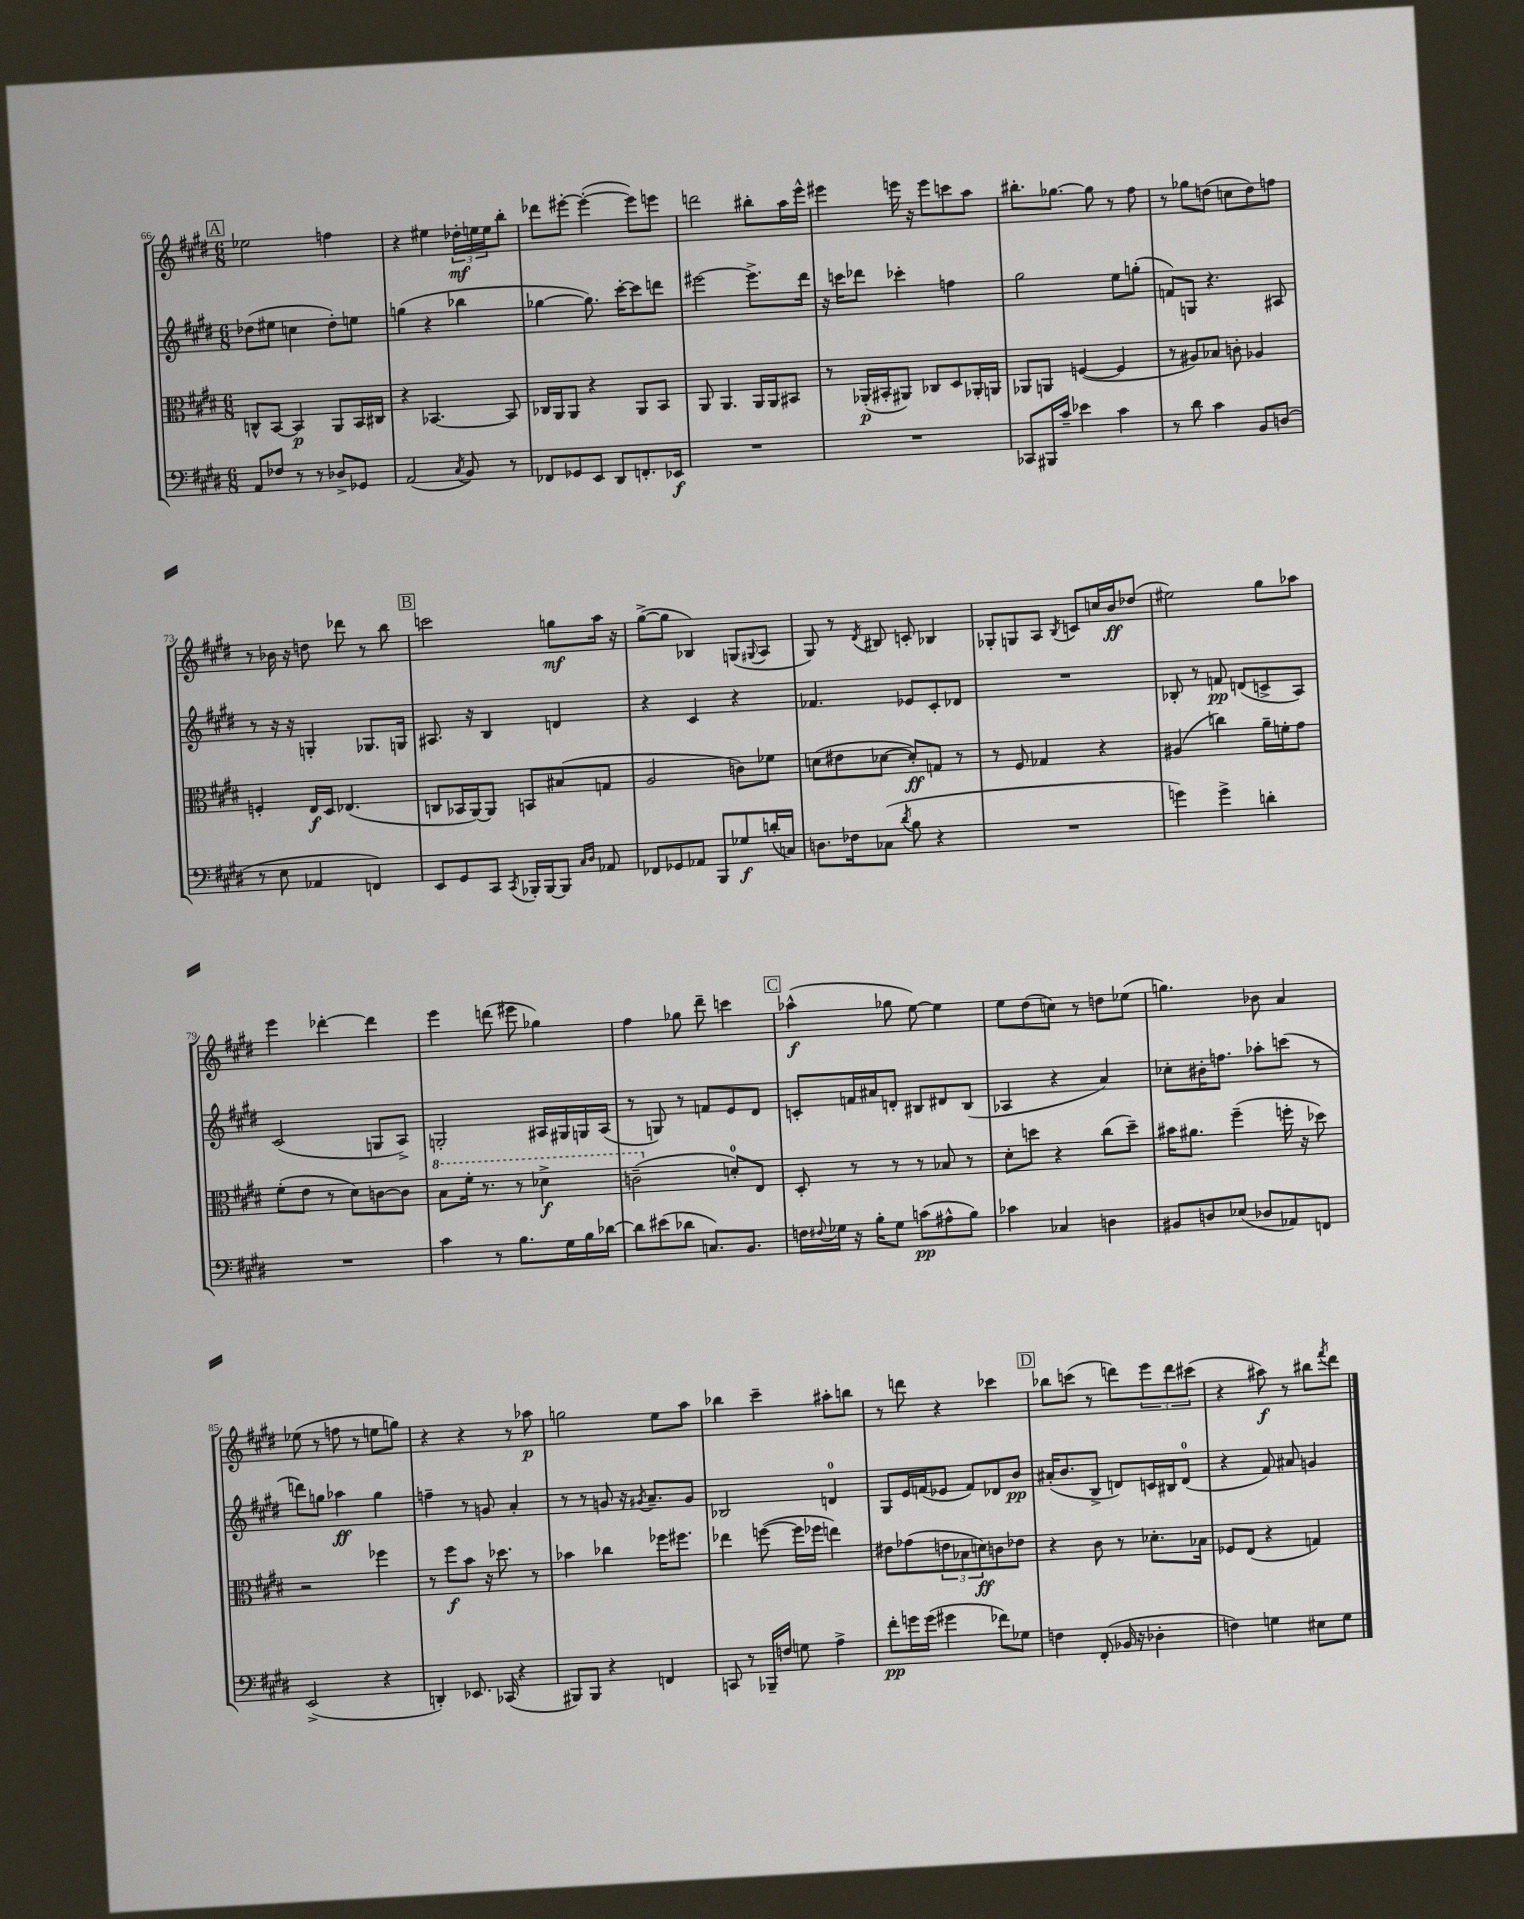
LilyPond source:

<<
\new StaffGroup <<
\new Staff = "s0" {
    \clef treble \key e \major \numericTimeSignature \time 6/8
    \mark \markup { \box "A" } ees''2 f''4 |
    r4 eis''4 \tuplet 3/2 { des''16-.\mf e''16 e''16 } b''8-. |
    des'''8 eis'''8~-. eis'''4~-.( eis'''8) e'''8 |
    d'''2 bis''8-. a''16 e'''16-^ |
    eis'''4 e'''16 r16 e'''8 c'''8 a''8 |
    bis''8.-. ges''8.~ ges''8 r8 fis''8 |
    r8 ges''8 d''8( c''8 d''8) f''8 |
    r8 bes'16 r16 d''8 des'''8 r8 b''8 |
    \mark \markup { \box "B" } c'''2 g''8\mf a''16 r16 |
    gis''8~->( gis''8 bes4) g8( \appoggiatura { gis8 } a8 |
    gis8) r8 \acciaccatura { dis'8 } bis8 c'8-. bes4 |
    ges8-. g8 a8 \acciaccatura { b8 } c'8 c''16 b'16\ff des''8( |
    eis''2) gis''8 aes''8 |
    e'''4 des'''4~-. des'''4 |
    e'''4 d'''8( eis'''8 ges''4) |
    fis''4 ges''8 dis'''8-- c'''4 |
    \mark \markup { \box "C" } aes''4-^\f( ges''8 e''8~) e''4 |
    e''8 dis''8( c''8) r8 d''8 ees''8( |
    g''4.) bes'8 a'4 |
    ees''8( r8 f''8 r8 e''8 g''8) |
    r4 r4 r8 aes''8\p |
    g''2 e''8 a''8 |
    bes''4 cis'''4-- ais''8-. b''8 |
    r8 d'''8 r4 ces'''4 |
    \mark \markup { \box "D" } bes''8 c'''8( r8 d'''8) \tuplet 3/2 { e'''8 d'''8 cis'''8( } |
    r4 ais''8\f) r8 bis''8 \acciaccatura { fis'''8 } dis'''8 \bar "|." |
}
\new Staff = "s1" {
    \clef treble \key e \major \numericTimeSignature \time 6/8
    \mark \markup { \box "A" } des''8( eis''8 c''4 des''8-.) e''8 |
    g''4( r4 bes''4 |
    ges''4~ ges''8.) cis'''16~-. cis'''8 d'''8 |
    eis'''2~ eis'''8.-> dis'''16 |
    r16 c'''16 des'''8 ces'''4-. f''4 |
    gis''2 e''8 g''8-.( |
    f'8) g8 r4. ais8 |
    r8 r16 r16 g4-. ges8. g16 |
    \mark \markup { \box "B" } ais8. r16 b4 d'4 |
    r4 cis'4 r4 |
    fes'4. ees'8 cis'8-. des'8 |
    R2. |
    bes8-. r8 f'8\pp d'8( c'8-> a8) |
    cis'2( g8 a8->) |
    g2-. ais16 gis16 g16 ais16( |
    r8 g8) r8 f'8 e'8 dis'8 |
    \mark \markup { \box "C" } c'8-. f'16 ais'16 d'8-. bis8 dis'8 bis8( |
    aes4 r4 a'4) |
    ces''8-. bis'16-. f''8. aes''8-. c'''8( r8 |
    d'''8) g''8 aes''4\ff g''4 |
    f''4-- r8 g'8 a'4-. |
    r8 r8 g'8 r16 \acciaccatura { gis'8 } a'8.-- gis'8 |
    bes2 d'4-0 |
    gis8 e'16 f'16( ees'8 f'8) des'8 b'8\pp |
    \mark \markup { \box "D" } ais'16-.( b'8. b8-> d'8) c'16 bis16 d'8-0( |
    r4 fis'8) ais'8 g'4 \bar "|." |
}
\new Staff = "s2" {
    \clef alto \key e \major \numericTimeSignature \time 6/8
    \mark \markup { \box "A" } c8-^ b,8~ b,4\p a,8 b,16 cis16 |
    r4 bes,4.~ bes,8 |
    ces16 a,16 a,8 r4 a,8 b,8 |
    a,8 a,4. a,16 a,16 bis,8 |
    r8 aes,16-.\p( bis,16-. ais,8) ces8 dis8 aes,16-. a,16 |
    aes,8 a,8 f4~( f4 |
    r8 ais8) bes8 c'8-. aes4 |
    f4-. e16\f dis16 ees4.( |
    \mark \markup { \box "B" } c8 bes,16 a,16~) a,8 b,8 bis8( g8 |
    a2 c'8) fes'8 |
    d'8( eis'8 des'8~ des'8-.\ff) g8 r8 |
    r8 fis8 ges4 r4 |
    ais4( c''4) a'16-- f'16-. gis'8 |
    fis'8-.( e'8 r8 dis'8) c'8~ c'8 |
    \ottava #1 b'8 fis''16-. r8. r8 des''4->\f |
    c''2--( \ottava #0 d'8-0-.) e8 |
    \mark \markup { \box "C" } dis8-. r8 r8 r8 bes8 r8 |
    dis'8-. d''8 r4 cis''8( d''8--) |
    bis'16 ais'8. fis''4--( f''16-. r16 des''8) |
    r2 fes''4 |
    r8 fis''8\f b'8 r16 des''8. r8 |
    bes'4 ces''4 fes''16 fis''8. |
    ees''4 f''8~( f''16 fes''16 e''4) |
    eis'8 ges'8( \tuplet 3/2 { e'8 bes8 d'8\ff) } c'8 ees'8 |
    \mark \markup { \box "D" } r4 cis'8 r8 des'8.-. bes16 |
    fes8 e8( r4 g4) \bar "|." |
}
\new Staff = "s3" {
    \clef bass \key e \major \numericTimeSignature \time 6/8
    \mark \markup { \box "A" } a,8 fes8 r8 r8 des8-> ges,8 |
    a,2( \acciaccatura { cis8 } b,8) r8 |
    fes,8 ges,8 e,8 dis,8 f,8.-. ees,16\f |
    R2. |
    R2. |
    ces,8 bis,,16 cis'16-- ees'4 cis'4 |
    r8 dis'8 cis'4 b,8 d8( |
    r8 e8 aes,4 f,4) |
    \mark \markup { \box "B" } e,8 gis,8 cis,8 \acciaccatura { cis,8 } bes,,16-. bes,,16~ bes,,8 \grace { cis16 dis16 } aes,8 |
    fes,8 ges,8 aes,8 b,,8 ges8\f d'16-.( c16) |
    d8. fes16 ces8( \acciaccatura { dis'8 } b8 r4 |
    R2. |
    g'4) g'4-> d'4-. |
    R2. |
    cis'4 r8 b8. gis16 b16 des'16~ |
    des'8 eis'8( des'8 c8.) b,8. |
    \mark \markup { \box "C" } f16 \appoggiatura { fis8 } ges16 r16 b16-. ges8 c'8\pp( ais8-^ b8) |
    ces'4 ces4 d4 |
    bis,8 d8 ees8( des8 aes,8) f,8 |
    e,2->( r4 |
    d,4-.) ees,8. ces,16( r4 |
    bis,,8) bis,,8 r4 f,4 |
    c,8 r8 bes,,16-- f16 g8 a4-> |
    fis'8-.\pp g'16 g'16( gis'4 fes'8) ges8 |
    \mark \markup { \box "D" } f4 fis,8-.( bes,16 r16 des4-. |
    f4) g4 eis8 g8 \bar "|." |
}
>>
>>
\layout { \context { \Score currentBarNumber = #66 } }
